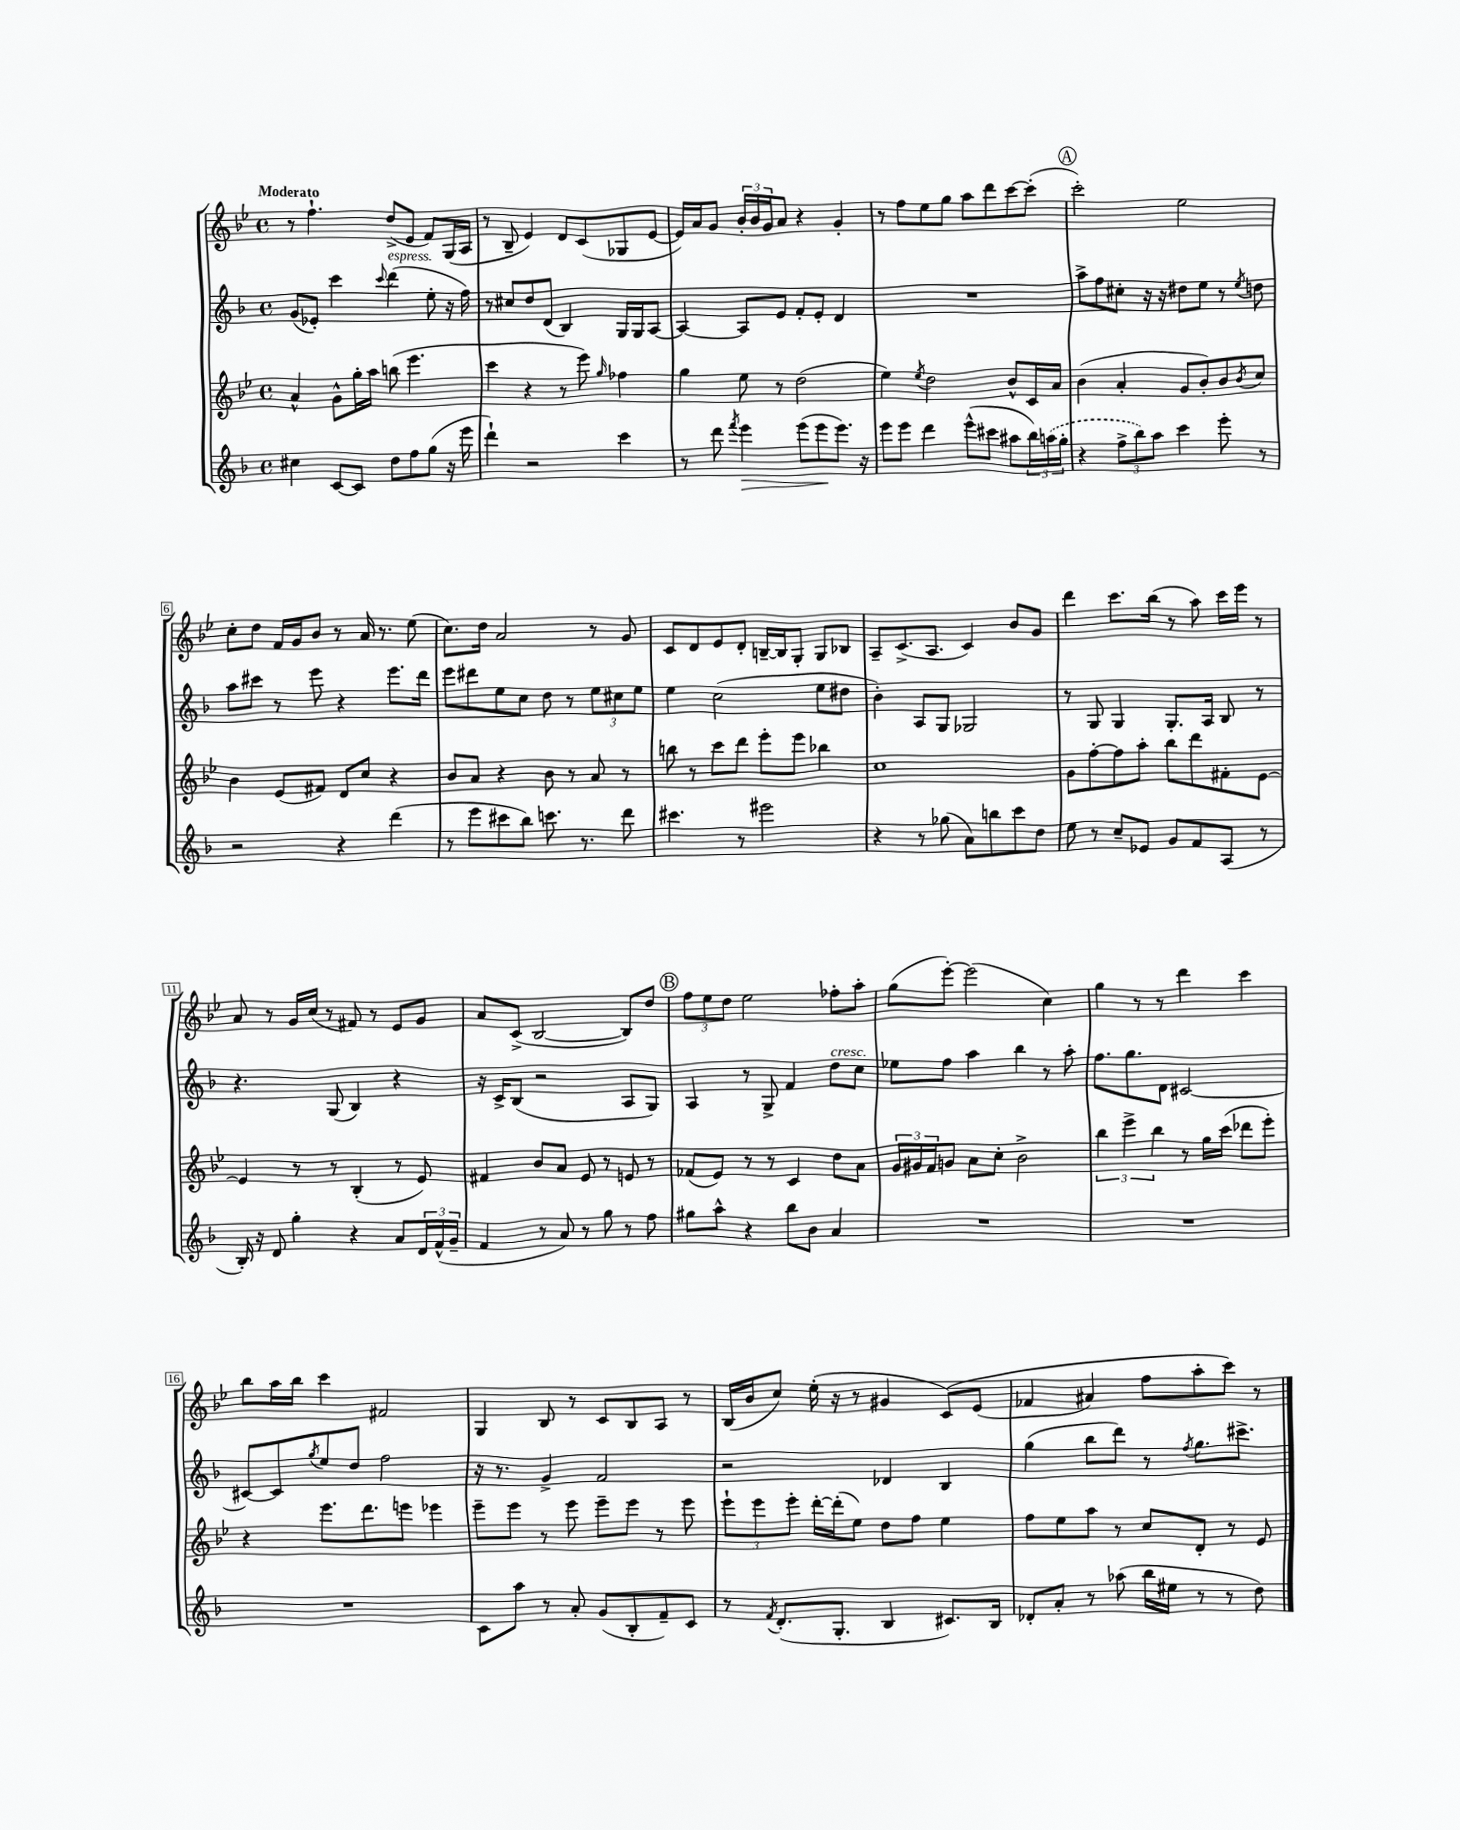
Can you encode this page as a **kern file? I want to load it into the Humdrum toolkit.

**kern	**kern	**kern	**kern
*staff4	*staff3	*staff2	*staff1
*clefG2	*clefG2	*clefG2	*clefG2
*k[b-]	*k[b-e-]	*k[b-]	*k[b-e-]
*M4/4	*M4/4	*M4/4	*M4/4
*met(c)	*met(c)	*met(c)	*met(c)
4cc#	4a^^	(8g	8r
.	.	8e-')	4.ff`
[8c	8g^^	4ccc	.
8c]	16gg'	.	.
.	16aa	.	.
.	.	8qqccc	.
8dd	(8bb	(4ddd	(8dd^
8ff	4.eee-	.	8e-
(8gg	.	8ee'	8f)
16r	.	16r	(16G
16eee	.	16ff)	16A
=	=	=	=
4ddd`)	4ccc	8r	8r
.	.	8cc#	8B-~
2r	4r	8dd	4e-)
.	.	(8d	.
.	8r	4B-)	8d
.	8eee-)	.	(8c
.	16qqgg	.	.
4ccc	4ff-	16G	8G-
.	.	16G	.
.	.	[8A	[8e-
=	=	=	=
8r	4gg	4A_	16e-])
.	.	.	16a
8ddd	.	.	8g
8qfff	.	.	.
4eee	8ee-	8A]	24b-'
.	.	.	24b-
.	.	.	24g
.	8r	8e	8a
(8eee	(2dd	8f'	4r
8eee	.	8e'	.
8.eee)	.	4d	4g'
16r	.	.	.
=	=	=	=
8eee	4ee-)	1r	8r
8eee	.	.	8ff
.	8qee-	.	.
4ddd	2dd	.	8ee-
.	.	.	8gg
(8eee^^	.	.	8aa
8ccc#	.	.	8ddd
8aa#	8b-^^	.	[8ccc
24bb-)	16c	.	(8ccc']
(24aa	.	.	.
.	16a	.	.
24gg'	.	.	.
=	=	=	=
4r	(4b-	8aa^	2ccc')
.	.	8ff	.
12ff^	4a'	8cc#'	.
12bb-)	.	.	.
.	.	16r	.
12aa	.	.	.
.	.	16r	.
4ccc	8g	8dd#	2ee-
.	8b-')	8ee	.
8eee'	8b-	8r	.
.	8qb-	8qee	.
8r	8cc	8dd	.
=	=	=	=
2r	4b-	8aa	8cc'
.	.	8ccc#	8dd
.	(8e-	8r	16f
.	.	.	16g
.	8f#)	8eee	8b-
4r	8d	4r	8r
.	8cc	.	16a
.	.	.	8.r
(4ddd	4r	8.eee	.
.	.	.	(8ee-
.	.	16ddd	.
=	=	=	=
8r	8b-	8eee	8.cc)
8eee	8a	8ddd#	.
.	.	.	16dd
8ccc#	4r	8ee	2a
8bb-)	.	8cc	.
8.ccc	8b-	8dd	.
.	8r	8r	.
8.r	.	.	.
.	8a	12ee	8r
.	.	12cc#	.
8ddd	8r	.	8g
.	.	12ee	.
=	=	=	=
4.ccc#	8bb	4ee	8c
.	8r	.	8d
.	8ccc	(2cc	8e-
8r	8ddd	.	8d'
2eee#	8eee-'	.	[16B~
.	.	.	16B]
.	8eee-	.	8G'
.	4bb-	8ee	8G
.	.	8dd#	8B-
=	=	=	=
4r	1cc	4b-')	8A~
.	.	.	(8.c^
8r	.	8A	.
.	.	.	8.A
(8gg-	.	8G	.
8a)	.	2G-	4c)
8bb	.	.	.
8ccc	.	.	8b-
8dd	.	.	8g
=	=	=	=
8ee	8g	8r	4ddd
8r	[8ff'	8G	.
8cc~	8ff]	4G	8.ccc
8e-	8aa'	.	.
.	.	.	(16bb-
8g	8bb-	8.G'	8r
8f	8ddd	.	8aa)
.	.	16A	.
(8A	8f#'	8B-	16ccc
.	.	.	16eee-
8r	[8e-	8r	8r
=	=	=	=
16B-')	4e-]	4.r	8a
16r	.	.	.
8d	.	.	8r
4gg'	8r	.	16g
.	.	.	(16cc
.	8r	(8G	8r
4r	(4B-'	4B-)	8f#)
.	.	.	8r
8a	8r	4r	8e-
24d	8e-)	.	8g
(24f^^	.	.	.
24g~	.	.	.
=	=	=	=
4f	4f#	16r	8a
.	.	16c^	.
.	.	(8B-	(8c^
8r	8b-	2r	[2B-
8a)	8a	.	.
8r	8e-	.	.
8gg	8r	.	.
8r	8e	8A	8B-])
8ff	8r	8G)	8dd
=	=	=	=
8gg#	(8f-	4A	12ff
.	.	.	12ee-
8aa^^	8e-)	.	.
.	.	.	12dd
4r	8r	8r	2ee-
.	8r	8G^	.
8bb-	4c	4f	.
8b-	.	.	.
4a	8dd	8dd	8ff-'
.	8a	8cc	8aa'
=	=	=	=
1r	24g	8ee-	(8gg
.	24g#	.	.
.	24f	.	.
.	8g	8ff	[8eee-')
.	8a	4aa	(2eee-]
.	8cc'	.	.
.	2b-^	4bb-	.
.	.	8r	4cc)
.	.	8aa'	.
=	=	=	=
1r	6bb-	8.ff	4gg
.	6eee-^	.	.
.	.	8.gg	.
.	.	.	8r
.	6bb-	.	.
.	.	8d	8r
.	8r	[2c#	4ddd
.	16gg	.	.
.	(16ccc	.	.
.	8ddd-	.	4ccc
.	8eee-')	.	.
=	=	=	=
1r	4r	8c#_	8bb-
.	.	8c#]	16aa
.	.	.	16bb-
.	.	8qgg	.
.	8.eee-	8ee	4ccc
.	.	8dd	.
.	8.ddd	.	.
.	.	2ff	2f#
.	8eee	.	.
.	4eee-	.	.
=	=	=	=
8c	8eee-~	16r	4G
.	.	8.r	.
8aa	8eee-	.	.
8r	8r	4g^	8B-
8a'	8eee-	.	8r
(8g	8eee-~	2f	8c
8B-'	8eee-	.	8B-
8f~)	8r	.	8A
8c	8eee-	.	8r
=	=	=	=
8r	12eee-`	2r	(16B-
.	.	.	16b-
.	12eee-	.	.
8qf	.	.	.
(8.d'	.	.	8cc)
.	12eee-'	.	.
.	[16ddd'	.	(16ee-'
8.G'	(16ddd']	.	16r
.	8ee-)	.	8r
4B-	8dd	4d-	4g#
.	8ff	.	.
8.c#)	4ee-	4B-	&(8c)
.	.	.	(8e-
16B-	.	.	.
=	=	=	=
8d-'	8ff	(4gg	4f-
8a'	8ee-	.	.
8r	8aa	8bb-	4a#)
(8aa-	8r	8ddd)	.
16bb-	8cc	8r	8ff
16ee#	.	.	.
.	.	8qff	.
8r	8d'	8.gg	8aa'
8r	8r	.	8ccc&)
.	.	8.ccc#^	.
8dd)	8e-	.	8r
==	==	==	==
*-	*-	*-	*-
